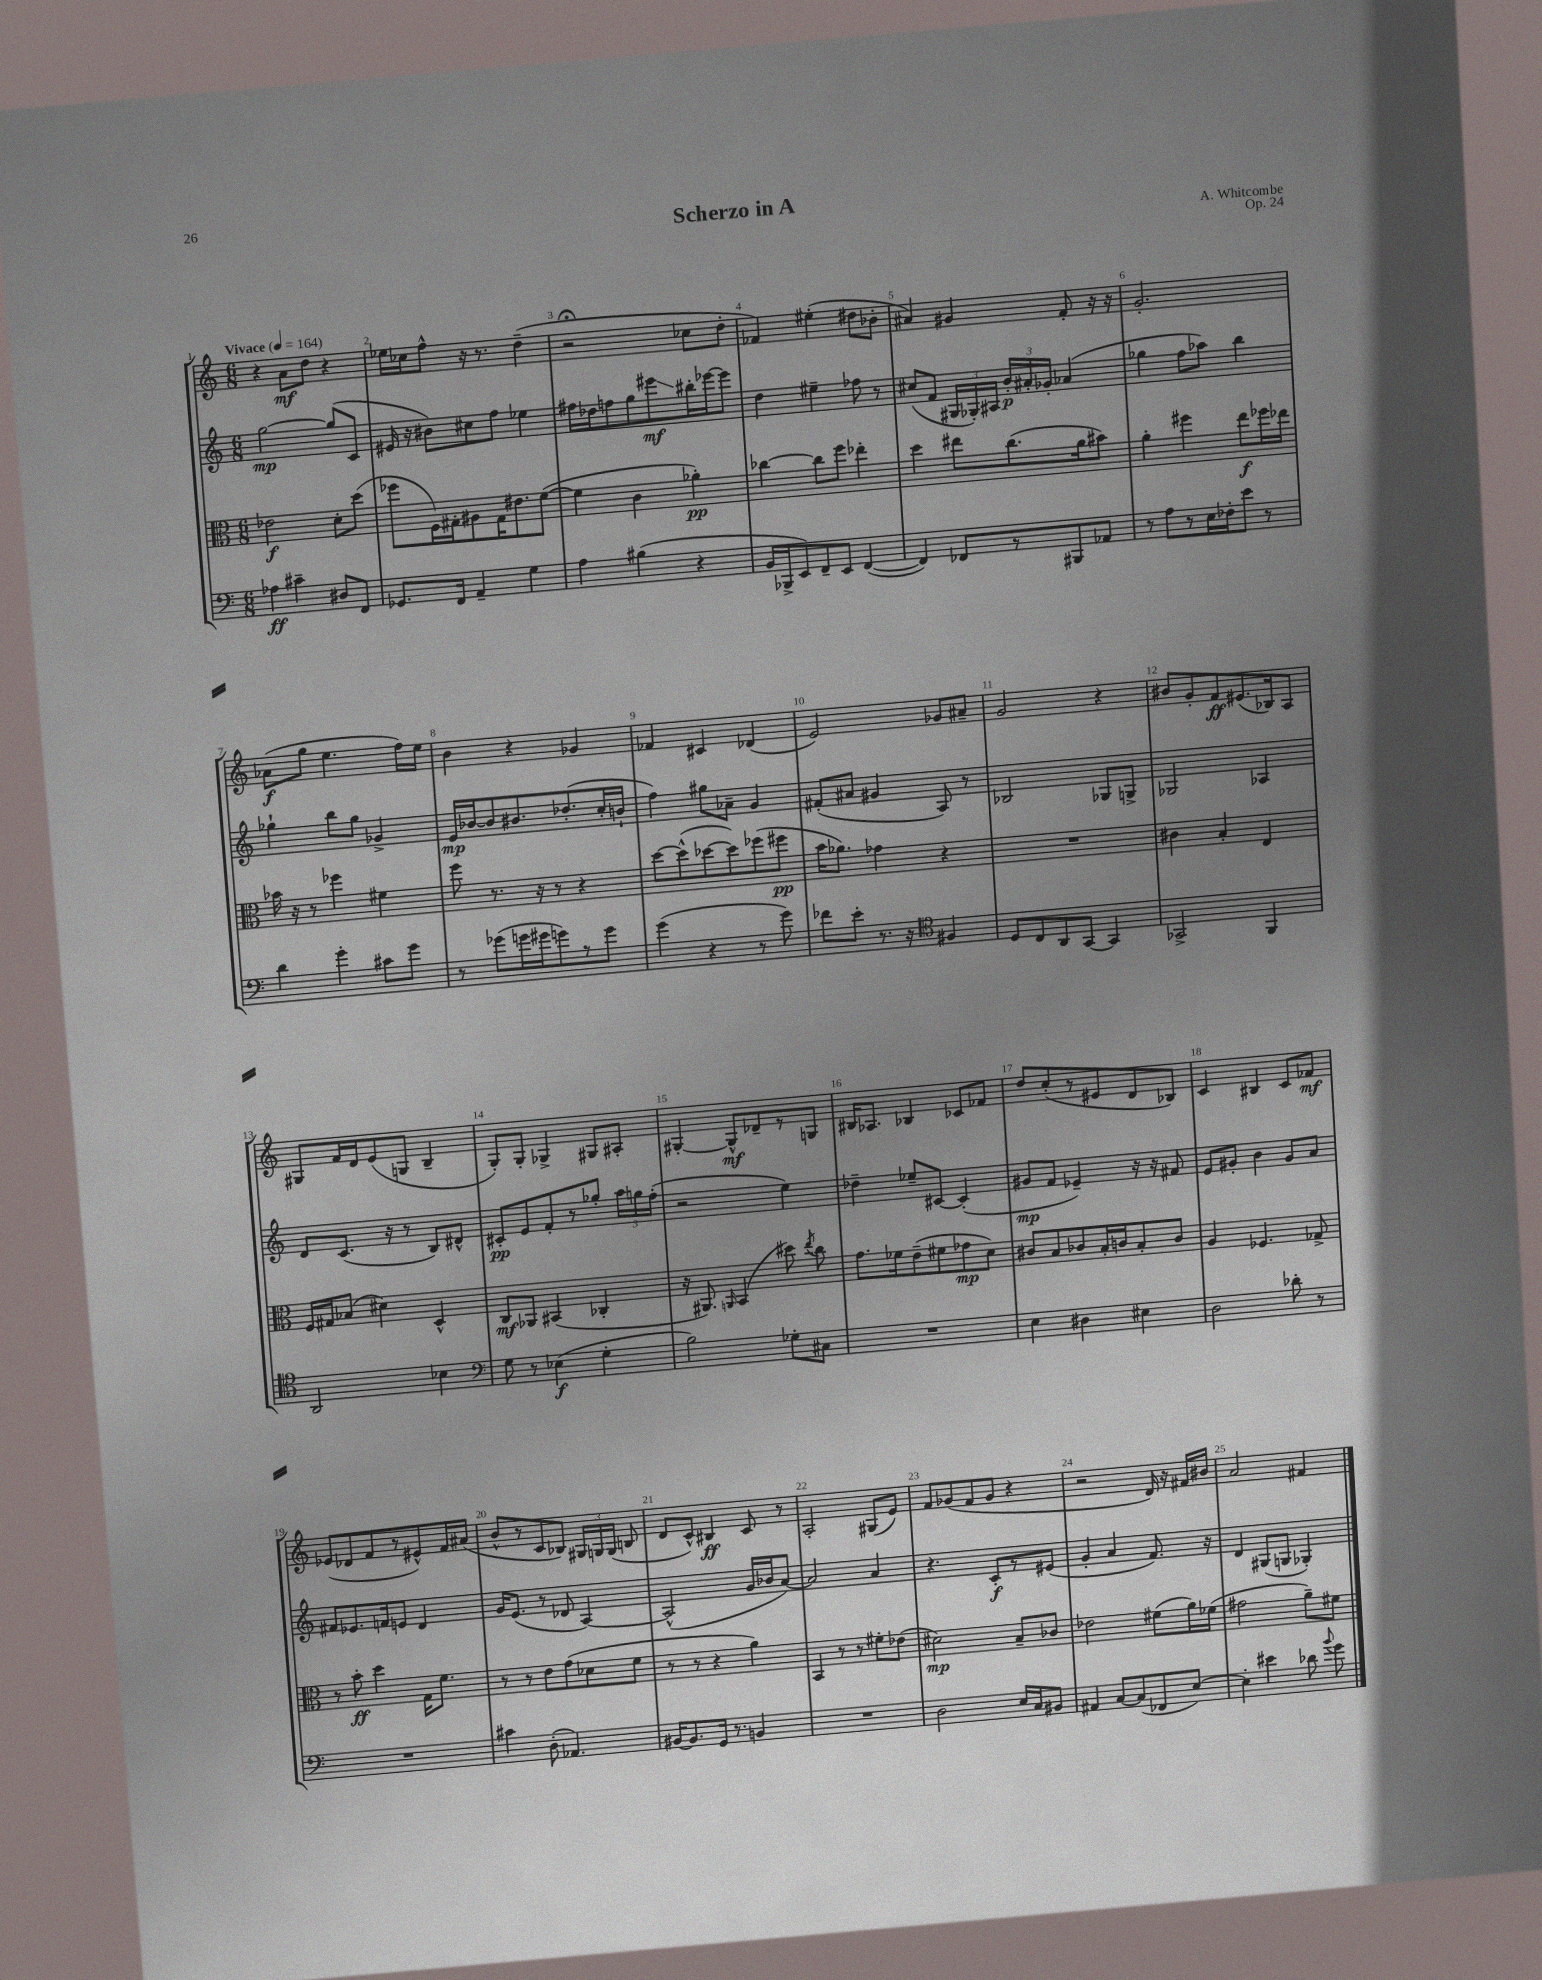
\header { title = "Scherzo in A" composer = "A. Whitcombe" opus = "Op. 24" }
<<
\new StaffGroup <<
\new Staff = "s0" {
    \clef treble \key c \major \numericTimeSignature \time 6/8 \tempo "Vivace" 4 = 164
    \autoBeamOff r4 a'8[\mf d''8] r4 |
    ees''16[ ces''16 f''8]-^ r16 r8. d''4--( |
    r2\fermata ces''8[ d''8]-. |
    fes'4) eis''4-.( dis''8[ bes'8]-. |
    ais'4) gis'4 f'8-. r16 r16 |
    g'2.-. |
    aes'8[\f( g''8] e''4. f''16[) e''16] |
    b'4 r4 ges'4 |
    fes'4 cis'4 des'4( |
    e'2) ges'8[ ais'8]-- |
    g'2 r4 |
    bis'8[ g'8-. f'8\ff eis'8.( bes16) a8] |
    gis8[ f'16 d'16 e'8( g8] b4-- |
    g8[-.) g8]-. ges4-> gis8[ ais8]-. |
    gis4~-. gis8[-^\mf des'8-- r8 g8] |
    bis16[ aes8.] bes4 ces'8[ fes'8] |
    d''8[ c''8-.( r8 eis'8 d'8 bes8]) |
    c'4 bis4 c'8[ fes'8]\mf |
    ees'8[( des'8 f'8 r8 eis'8-^) f'16 ais'16]( |
    b'8[-^ r8 c'8 bes8]) \tuplet 3/2 { gis16[ g16 g16]( } b8 |
    d'8[ c'8]-^) bis4\ff c'8 r8 |
    a2-. gis8[( e'8]) |
    f'8[ ges'8( f'8 ges'8] r4 |
    r2 d'16) r16 fis'16[ bis'16] |
    a'2 fis'4 \bar "|." |
}
\new Staff = "s1" {
    \clef treble \key c \major \numericTimeSignature \time 6/8
    \autoBeamOff g''2~\mp g''8[( c'8] |
    eis'16 r16 bis'8[) cis''8 f''8] ees''4 |
    fis''16[ des''16 f''8 g''8 eis'''8\glissando\mf bis''16-. ees'''16~ ees'''8] |
    d''4 eis''4-- fes''8 r8 |
    cis''8[( f'8] \tuplet 3/2 { gis16[ ges16-.) ais16] } \tuplet 3/2 { b'16[-.\p ais'16-. ges'16]-. } aes'4( |
    ges''4 f''8[ aes''8]) b''4 |
    ges''4-! b''8[ ges''8] ges'4-> |
    e'16[\mp bes'16~ bes'8 bis'8. des''8.-.( c''16-. b'16]-! |
    f''4) gis''8[ aes'8]-- g'4 |
    fis'8[-.( ais'8] gis'4 a8) r8 |
    bes2 ges8[ g8]-> |
    ges2 aes4 |
    d'8[ c'8.]( r16 r8 b8[) dis'8]-^ |
    cis'8[-.\pp e'8 f'8-. r8 ges''8]-. \tuplet 3/2 { a''16[ g''16 f''16]-.( } |
    r2 e''4) |
    des''4-- ees''8[-- cis'8]~ cis'4-.( |
    gis'8[\mp f'8] ees'4--) r16 r16 fis'8 |
    e'8[ gis'8]-. b'4 gis'8[ a'8] |
    fis'8[ ees'8. f'16 e'8] d'4 |
    g'16[ e'8.]( r8 des'8 a4~) |
    a2-^( g'16[ bes'16 a'8]~) |
    a'2 a'4 |
    r4. c'8[-.\f r8 eis'8]( |
    g'4-. a'4 f'8.) r16 |
    d'4 gis8[( g8] ges4-.) \bar "|." |
}
\new Staff = "s2" {
    \clef alto \key c \major \numericTimeSignature \time 6/8
    \autoBeamOff ees'2\f d'8[-. d''8]( |
    fes''8[ f16) gis16-. ais8 gis16 eis'8. f'8]~( |
    f'4 c'4 aes'4-.\pp) |
    ces''4~ ces''8[ f''8] ees''4-. |
    d''4 eis''8[ c''8.( a'16 bis'8]) |
    a'4-. fis''4 e''8[\f fes''16 ees''16] |
    bes'16 r16 r8 fes''4 fis'4 |
    f''8 r8. r16 r8 r4 |
    d''8[~ d''8-^( des''8~ des''8) fes''8( fis''8]\pp |
    b'16[ aes'8.]) ges'4 r4 |
    R2. |
    cis'4 b4-. e4 |
    f16[ gis16 bes8]( dis'4) d4-^ |
    c8[\mf aes,8] bis,4( ces4-. |
    r16 ais,8.) \grace { a,16 } b,4( dis''8) \acciaccatura { e''8 } c''8 |
    g'8.[ fes'16 e'8--( fis'8 ges'8\mp d'8]) |
    cis'8[ b8 ces'8 b16-. c'16 b8-. c'8] |
    a4 fes4. ges8-> |
    r8 b'8-.\ff d''4 g16[ f'8.] |
    r8 r8 e'8[ g'8( des'8 f'8] |
    r8 r8 r4 a'4) |
    b,4 r8 r8 fis'8[-. ees'8]( |
    dis'2\mp) b8[-- ces'8] |
    ees'2 fis'8[( a'16) fes'16]( |
    gis'2 a'8[--) fis'8] \bar "|." |
}
\new Staff = "s3" {
    \clef bass \key c \major \numericTimeSignature \time 6/8
    \autoBeamOff aes4\ff cis'4-- dis8[ f,8] |
    ges,8.[ f,16] a,4-- g4 |
    a4 bis4( r4 |
    b,16[ bes,,16-> e,8) f,8-- e,8] f,4~( |
    f,4) fes,8[ r8 bis,,8 aes,8] |
    r8 a8[ r8 e16 fes16-. e'8] r8 |
    d'4 g'4-. cis'8[ g'8] |
    r8 ges'8[( g'16 gis'16 g'8) r8 g'8] |
    g'4( r4 r8 g'8) |
    fes'8[ e'8]-. r8. r16 \clef tenor fis4 |
    d8[ c8 a,8 g,8]~ g,4 |
    ges,2-> f,4 |
    a,2 bes4 |
    \clef bass g8 r8 ees4\f( g4-. |
    b2) ges8[-. cis8] |
    R2. |
    e4 dis4 eis4 |
    d2 des'8-. r8 |
    R2. |
    cis'4 d8-.( aes,4.) |
    bis,16[~ bis,8. g,16] r8. b,4 |
    R2. |
    d2 e16[ c16 bis,8] |
    ais,4 c8[~ c8( fes,8 e8]~) |
    e4-. eis'4 des'8 \appoggiatura { b'8 } g'8 \bar "|." |
}
>>
>>
\layout { \context { \Score \override BarNumber.break-visibility = ##(#f #t #t) barNumberVisibility = #all-bar-numbers-visible } }
